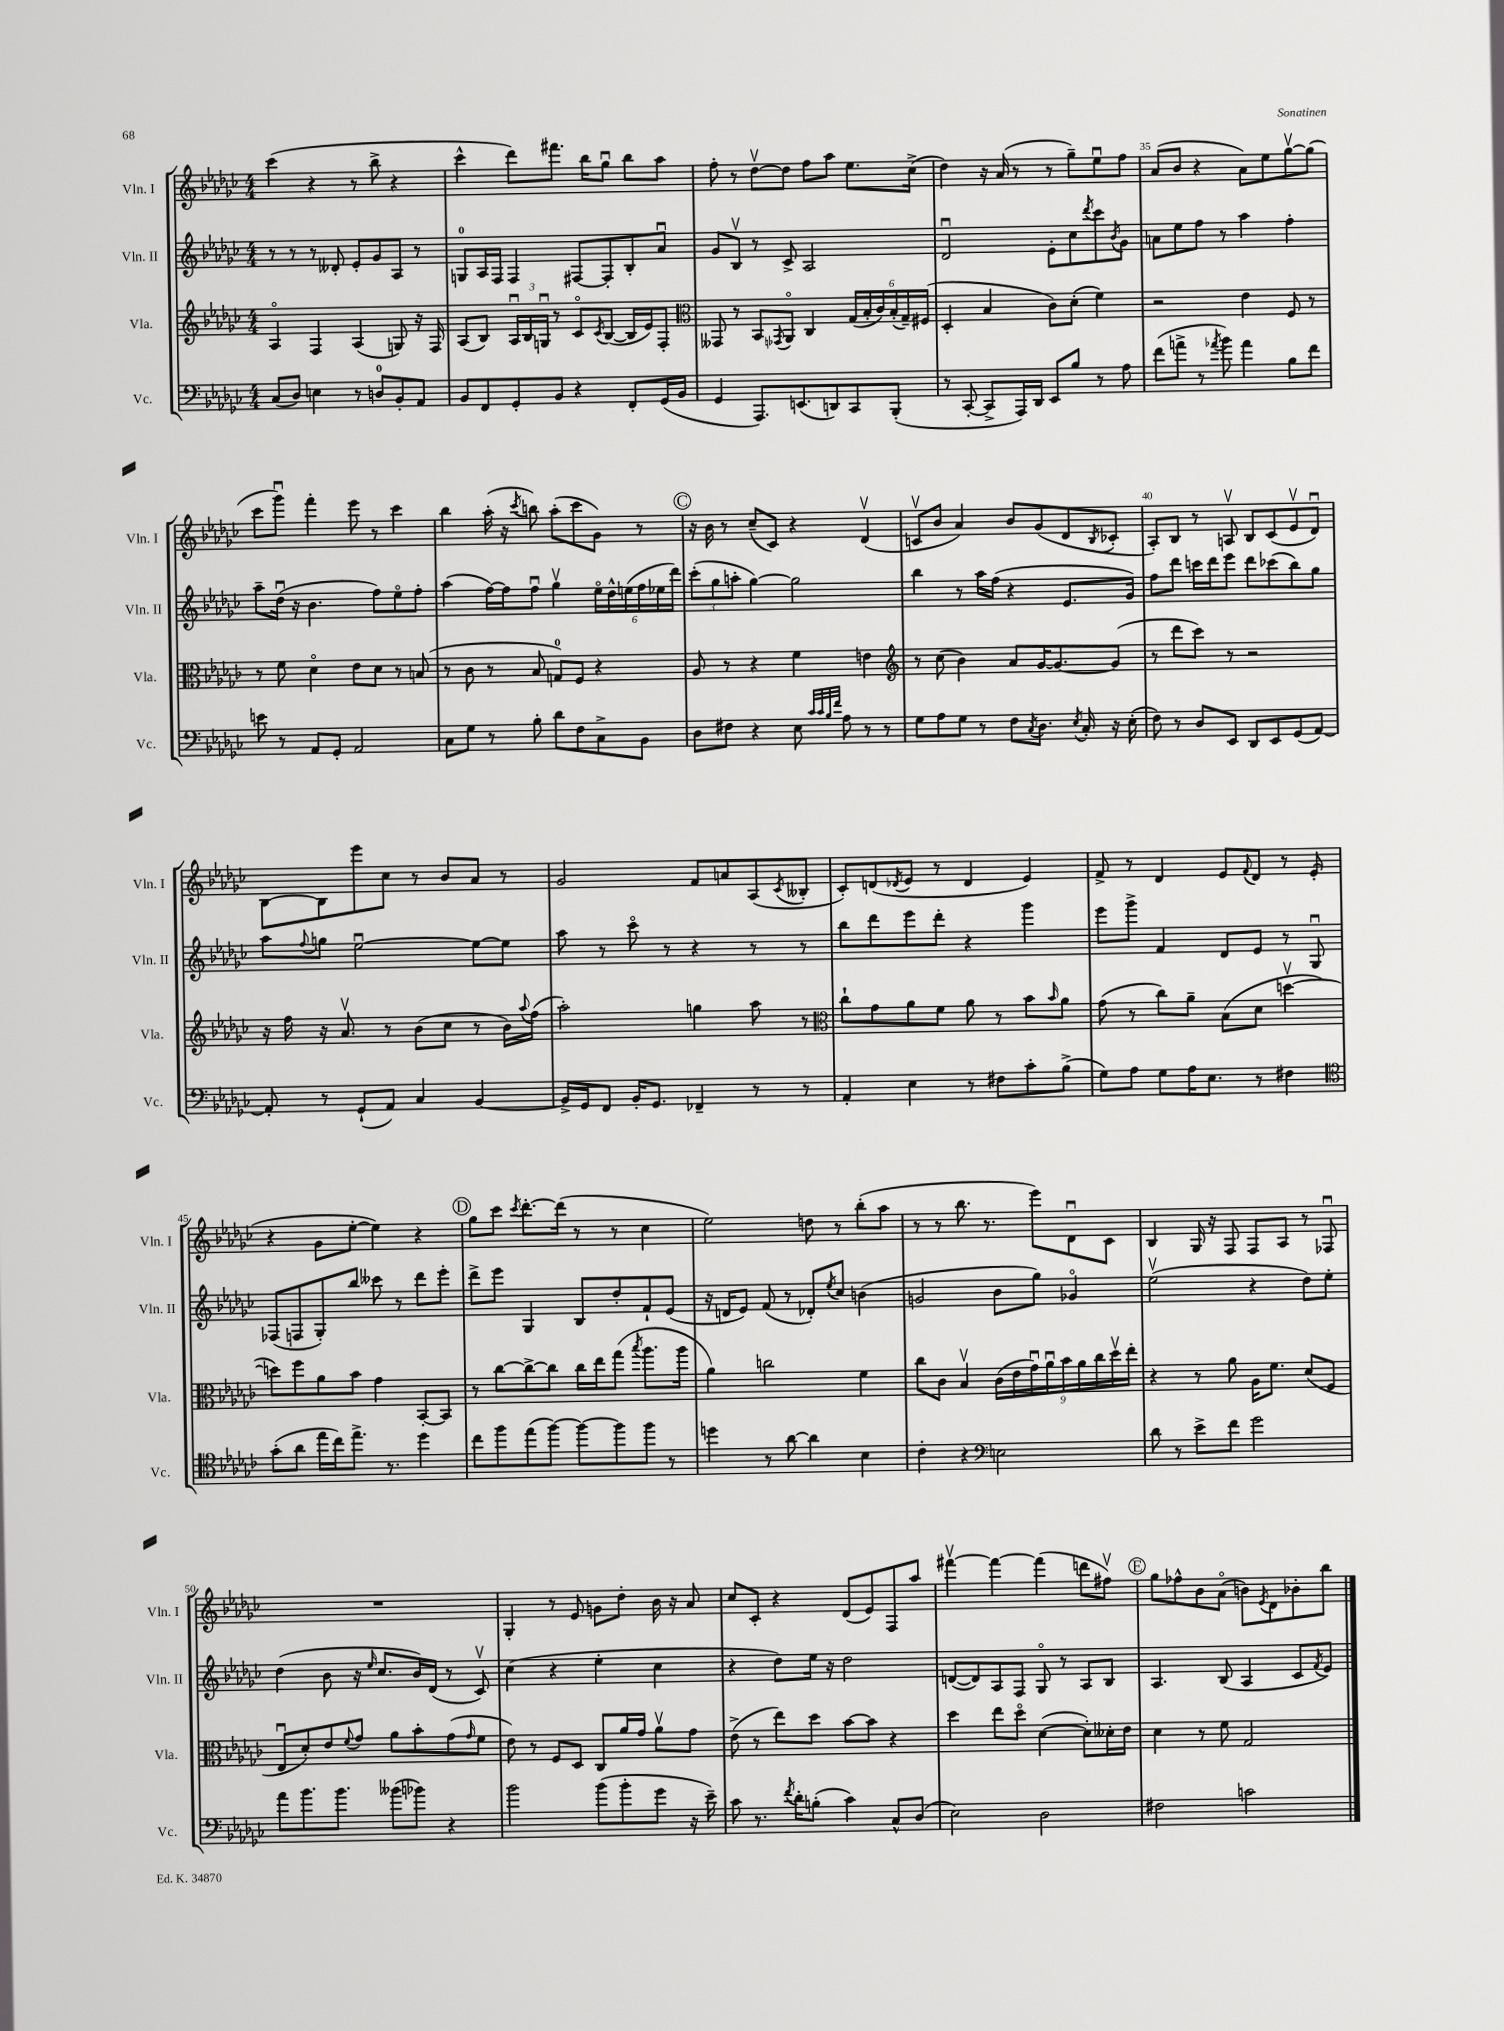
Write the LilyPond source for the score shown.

<<
\new StaffGroup <<
\new Staff = "s0" \with { instrumentName = "Vln. I" shortInstrumentName = "Vln. I" } {
    \clef treble \key ges \major \numericTimeSignature \time 4/4
    ces'''4( r4 r8 bes''8-> r4 |
    ces'''4-^ des'''8) fis'''8. bes''16 ges''8\downbow bes''8 aes''8 |
    f''8-. r8 des''8~\upbow des''8 f''8 aes''8 ees''8. ces''16->( |
    des''4) r16 aes'16( r8 r8 ges''8--) ees''8\downbow f''8 |
    aes'8( bes'8 r4 aes'8) ees''8 ges''8~\upbow ges''8( |
    ces'''8 ges'''8\downbow) f'''4-. ees'''8 r8 ces'''4 |
    bes''4 aes''16-.( r16 \acciaccatura { ces'''8 } b''8) aes''8-.( ces'''8 ges'8) r8 |
    \mark \markup { \circle "C" } r16 bes'16 r8 ces''8--( ces'8) r4 des'4\upbow( |
    c'8\upbow bes'8 aes'4) bes'8 ges'8( des'8 \acciaccatura { bes8 } ces'8-. |
    aes8-.) bes8 r8 a8\upbow bes8 ces'8( ees'8\upbow des'8\downbow) |
    bes8~ bes8 ees'''8 ces''8 r8 bes'8 aes'8 r8 |
    ges'2 f'8 a'8 aes8( \acciaccatura { ces'8 } beses8-. |
    ces'8-.) d'8( \acciaccatura { des'8 } ees'8 r8 des'4 ees'4) |
    f'8-> r8 des'4 ees'8 \appoggiatura { f'8 } des'8 r8 ees'8-.( |
    r4 ges'8 ees''8~-. ees''4) r4 |
    \mark \markup { \circle "D" } ges''8 ces'''8 \acciaccatura { ces'''8 } des'''8.~-. des'''16( r8 r8 ces''4 |
    ees''2) d''8 r8 bes''8-.( aes''8 |
    r8 r8 bes''8. r8. ees'''8) des'8\downbow ces'8 |
    bes4 ges16 r16 f8 f8 aes8 r8 fes8\downbow |
    R1 |
    ges4-. r8 ees'8 g'8 des''8-. bes'16 r16 aes'8 |
    ces''8 ces'8-. r4 des'8( ees'8) f8 aes''8 |
    fis'''4~\upbow fis'''4~ fis'''4( d'''8 fis''8\upbow) |
    \mark \markup { \circle "E" } ges''8 fes''8-^ bes'8 aes'8\flageolet( b'8) \acciaccatura { ees'8 } des'8 bes'8-. bes''8 \bar "|." |
}
\new Staff = "s1" \with { instrumentName = "Vln. II" shortInstrumentName = "Vln. II" } {
    \clef treble \key ges \major \numericTimeSignature \time 4/4
    r8 r8 r8 deses'8-. ees'8-. ges'8 aes8 r8 |
    g8-0 aes16 f16 f4 fis8~ fis8-. bes8-. aes'8\downbow |
    ges'8 bes8\upbow r8 ces'8-> aes2 |
    des'2\downbow ees'8-. ces''8 \acciaccatura { des'''8 } ces'''8 \acciaccatura { bes'8 } ges'8 |
    a'8 ees''8 f''8 r8 aes''4 f''4-. |
    aes''8-- des''16\downbow( r16 bes'4. f''8) ees''8\flageolet f''8-. |
    aes''4( f''16~) f''16 f''8\downbow ges''4\upbow \tuplet 6/4 { ees''16\flageolet des''16-^ e''16( f''16 ees''16 des'''16) } |
    \mark \markup { \circle "C" } \tuplet 3/2 { ces'''8-.( ges''8 a''8-. } ges''4~) ges''2 |
    bes''4 r8 aes''16 f''16( r4 ees'8. ges'16) |
    f''8 des'''8 c'''16 des'''16 ees'''8 des'''8 ces'''8( bes''8) ges''8 |
    aes''8 \appoggiatura { f''8 } g''8 ees''2~\downbow ees''8~ ees''8 |
    aes''8 r8 ces'''8\flageolet r8 r4 r8 r8 |
    bes''8 des'''8 ees'''8 des'''8-. r4 ges'''4 |
    ees'''8 ges'''8-> f'4 des'8 ees'8 r8 ges8\downbow |
    fes8( f8 ges8-.) bes''8 ceses'''8 r8 des'''8 ees'''8-. |
    \mark \markup { \circle "D" } des'''8-> ees'''8 ges4 bes8 des''8-. f'8-! ees'8( |
    r16 d'16 ees'8) f'8( r8 des'8-.) \acciaccatura { ees''8 } ces''8 b'4( |
    g'2 bes'8 ges''8) ges'4\flageolet |
    ees''2\upbow( r4 des''8) ees''8-. |
    des''4( bes'8 r16 \grace { ees''16 } ces''8. bes'16) des'16( r8 ces'8\upbow) |
    ces''4( r4 ees''4-. ces''4 |
    r4 des''8) ees''16 r16 des''2 |
    d'8~( d'8) aes8 f8 ges8\flageolet r8 aes8 bes8 |
    \mark \markup { \circle "E" } aes4. bes8( aes4 ces'8 \acciaccatura { f'8 } ees'8) \bar "|." |
}
\new Staff = "s2" \with { instrumentName = "Vla." shortInstrumentName = "Vla." } {
    \clef treble \key ges \major \numericTimeSignature \time 4/4
    aes4\flageolet f4 aes4( g8) r16 f16 |
    aes8( bes8) \tuplet 3/2 { aes16\downbow bes16 g16\downbow } r8 ces'8\flageolet \acciaccatura { ces'8 } bes8~( bes16 ees'16) f8-. |
    \clef alto geses,8 r8 bes,8 \acciaccatura { ges,8 } aes,8\flageolet ces4 \tuplet 6/4 { ges16( bes16-. ces'16) bes16-.( ges16--) fis16( } |
    des4-. bes4 ces'8) des'8-.( f'4) |
    r2 ees'4 f8 r8 |
    r8 f'8 des'4\flageolet ees'8 des'8 r8 b8( |
    r8 ces'8 r8 bes8 g8-0) f8 r4 |
    \mark \markup { \circle "C" } aes8 r8 r4 f'4 e'4 |
    \clef treble r8 ces''8( bes'4) aes'8 ges'16~ ges'8.~ ges'8( |
    r8 des'''8 ces'''8) r8 r2 |
    r16 f''16 r16 aes'8.\upbow r8 bes'8( ces''8 r8 bes'16) \appoggiatura { aes''8 } f''16( |
    aes''2-.) g''4 aes''8 r8 |
    \clef alto ces''8-! ges'8 aes'8 f'8 aes'8 r8 bes'8 \grace { bes'16 } aes'8 |
    ges'8( r8 ces''8) aes'8-- bes8( des'8 d''4~\upbow |
    d''8) f''8 aes'8 bes'8 ges'4 bes,8~-. bes,8 |
    \mark \markup { \circle "D" } r8 ces''8~ ces''8~-> ces''8 ces''16 ees''16 ges''8( \acciaccatura { bes''8 } aes''8. aes''16 |
    aes'4) c''2 f'4 |
    ces''8 ces'8 bes4\upbow \tuplet 9/8 { ces'16( ees'16 ges'16\downbow) aes'16\downbow bes'16 aes'16 ces''16 des''16\upbow ees''16-. } |
    r4 r8 aes'8 aes16 f'8. des'8( f8 |
    ees8\downbow des'8-.) ees'8 \appoggiatura { f'8 } ges'8 aes'8 bes'8-. ges'8( \grace { ges'16 } f'8 |
    ees'8) r8 f8 des8 ces8 aes'16 ges'16 aes'8\upbow ges'8 |
    ees'8->( r8 ees''8) des''8 bes'8~ bes'8 r4 |
    des''4 ees''8 des''8\flageolet des'4~( des'8-.) deses'16-. ees'16 |
    \mark \markup { \circle "E" } des'4 r8 f'8 ges2 \bar "|." |
}
\new Staff = "s3" \with { instrumentName = "Vc." shortInstrumentName = "Vc." } {
    \clef bass \key ges \major \numericTimeSignature \time 4/4
    ces8( des8) e4 r8 d8-0 bes,8-. aes,8 |
    bes,8 f,8 ges,8-. bes,8 r4 f,8-. ges,16( bes,16 |
    ges,4 aes,,8.) e,8.( d,8) ces,8 bes,,8-.( |
    r8 ces,8~-. ces,8-> aes,,16) des,16 ees,8 bes8 r8 aes8 |
    f'8( a'8-> r8 \acciaccatura { aes'8 } bes'8) aes'4 bes8 f'8 |
    e'8 r8 aes,8 ges,8-. aes,2 |
    ces8 ges8 r8 bes8-. des'8 f8 ces8-> bes,8 |
    \mark \markup { \circle "C" } des8 fis8 r4 ees8 \grace { ces'32 ces'32 bes32 f'32 } aes8 r8 r8 |
    ges8 aes8 ges8 r8 f8 \acciaccatura { ces8 } des8. \acciaccatura { ees8 } ces16-. r16 ees16-.( |
    f8) r8 des8 ees,8 des,8 ees,8 ges,8( aes,8~) |
    aes,8-. r8 ges,8-!( aes,8) ces4 bes,4~ |
    bes,16-> ges,16 f,8 bes,16-. ges,8. fes,4-- r8 r8 |
    aes,4-. ees4 r8 fis8 ces'8-. bes8->( |
    ges8) aes8 ges8 aes16 ees8. r8 fis4 |
    \clef tenor ges'8-.( aes'8 ees''16 ces''16) ees''8.-> r8. des''4 |
    \mark \markup { \circle "D" } ces''8 f''8 ees''8( f''8~) f''8~ f''8 f''8 r8 |
    d''4 r8 aes'8~ aes'4 bes4 |
    ces'4-. r4 \clef bass e2 |
    des'8 r8 ees'8-> f'8 ges'2 |
    aes'8 bes'8. bes'8. beses'8( bes'8) r4 |
    bes'2 bes'8( bes'8-. ges'8 r16 ees'16--) |
    ces'8 r8. \acciaccatura { f'8 } des'16-. b8-.( ces'4) ces8-^ des8( |
    ees2) des2 |
    \mark \markup { \circle "E" } fis2 c'2 \bar "|." |
}
>>
>>
\layout { \context { \Score currentBarNumber = #31 \override BarNumber.break-visibility = ##(#f #t #t) barNumberVisibility = #(every-nth-bar-number-visible 5) } }
